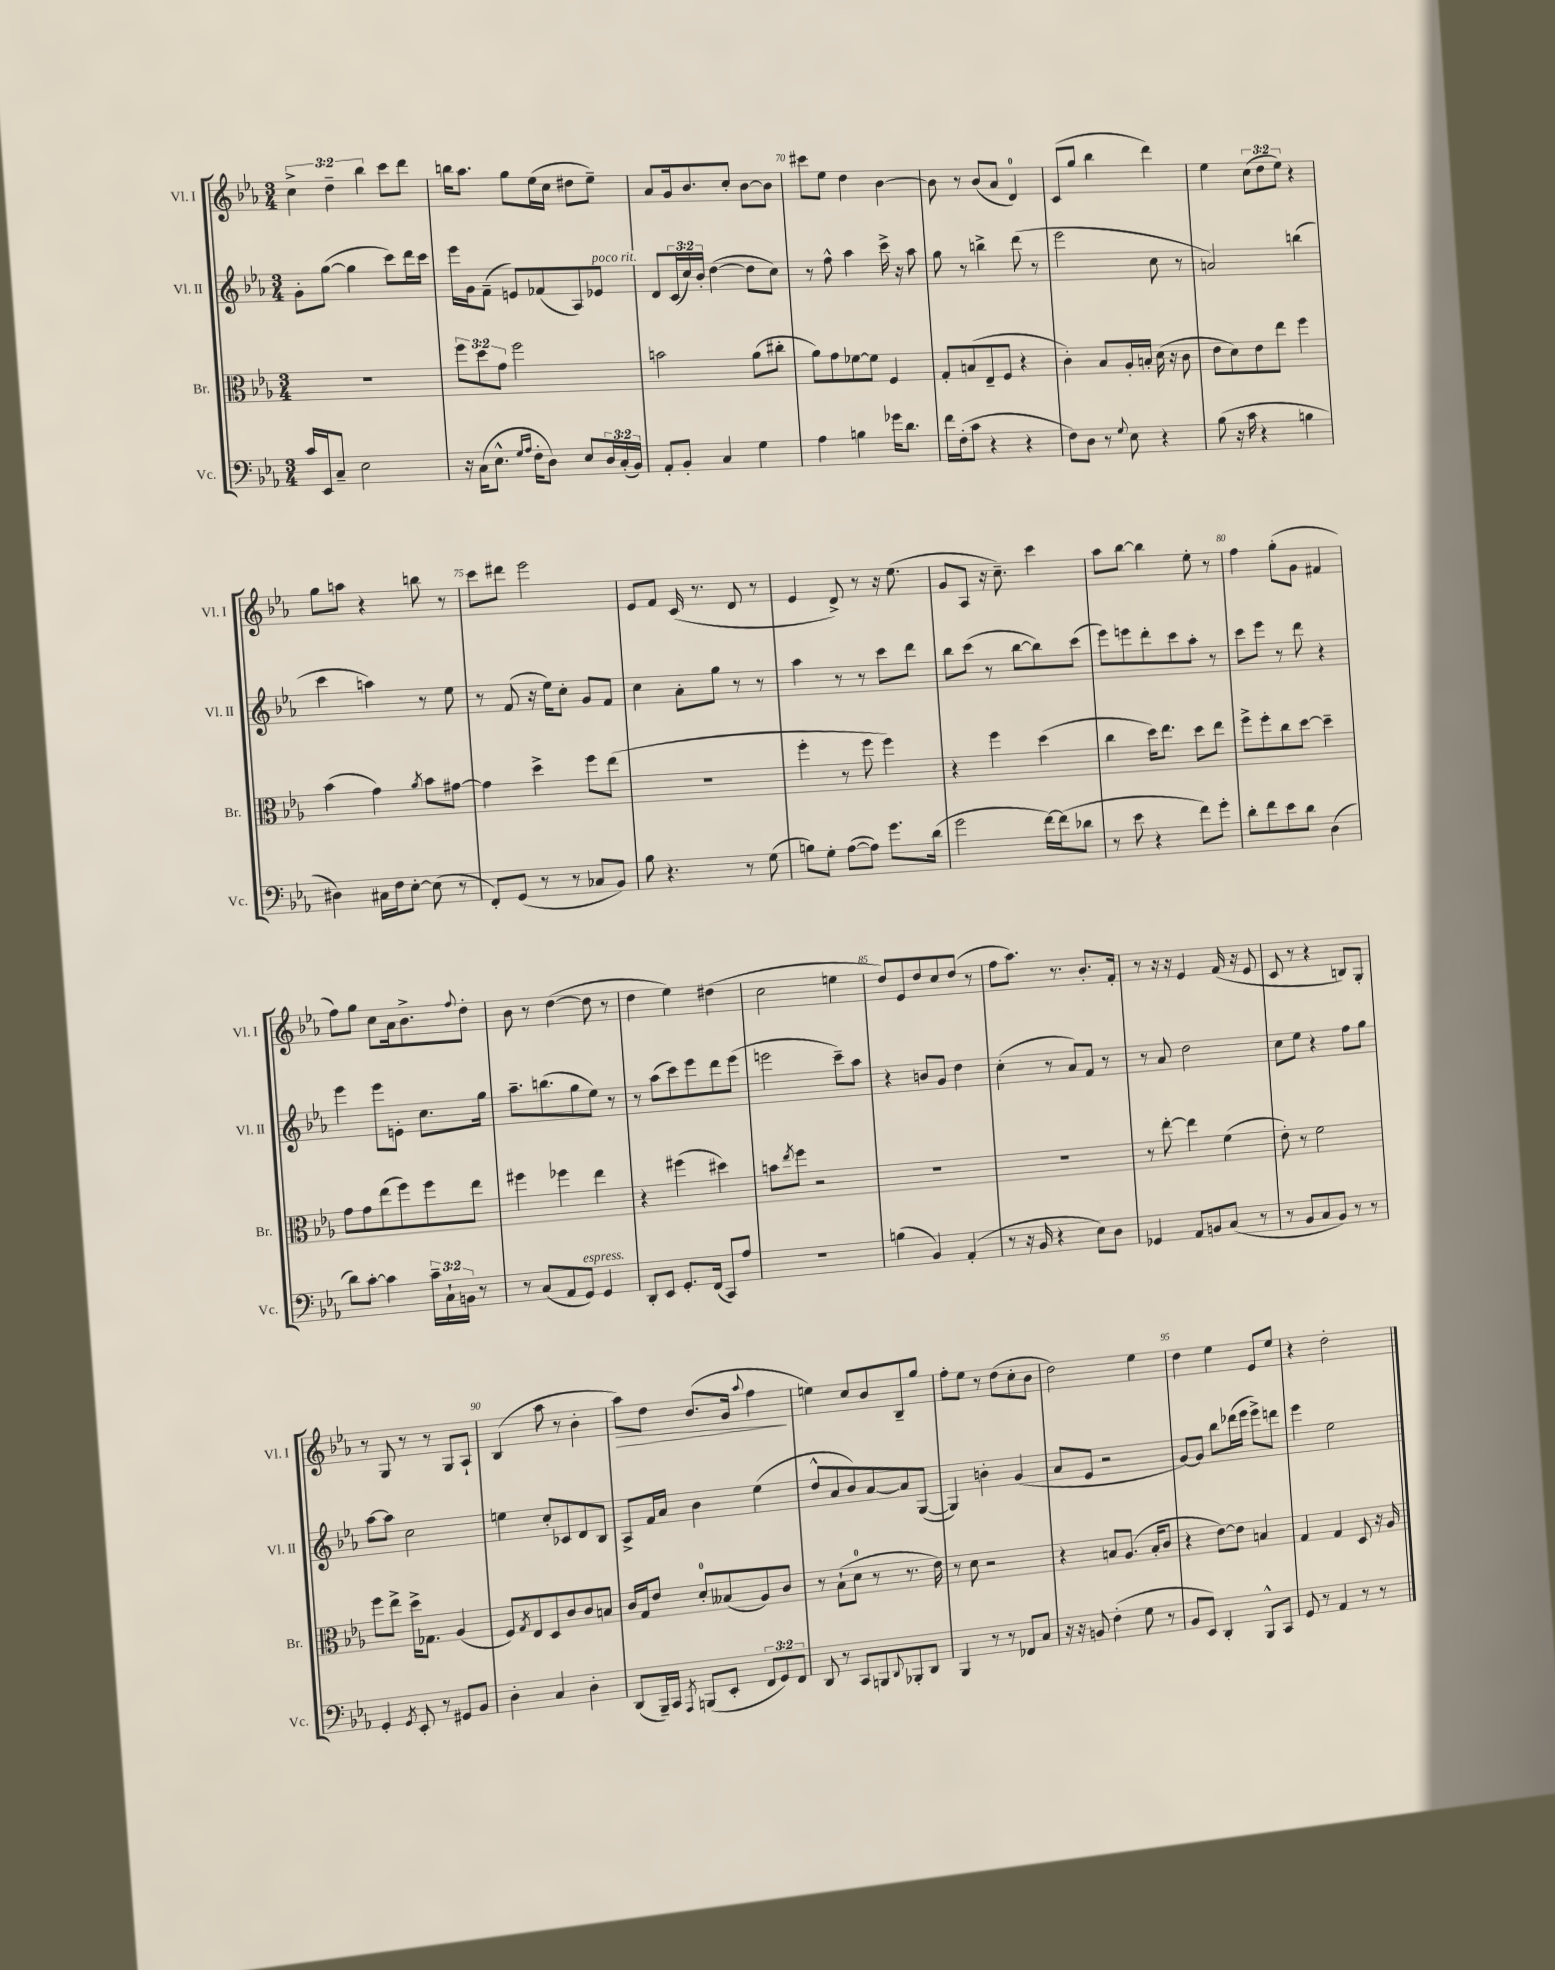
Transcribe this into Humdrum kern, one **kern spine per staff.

**kern	**kern	**kern	**kern
*staff4	*staff3	*staff2	*staff1
*clefF4	*clefC3	*clefG2	*clefG2
*k[b-e-a-]	*k[b-e-a-]	*k[b-e-a-]	*k[b-e-a-]
*M3/4	*M3/4	*M3/4	*M3/4
16c	2.r	8g'	6cc^
16EE-	.	.	.
8C~	.	([8gg	.
.	.	.	6dd~
2E-	.	4gg]	.
.	.	.	6bb-
.	.	8ccc)	8ccc
.	.	16ddd	8ddd
.	.	16ccc	.
=	=	=	=
16r	12ff	16eee-	16bb
(16C	.	16g	8.aa-
.	12dd	.	.
8.E-^^	.	(8f~	.
.	12g	.	.
.	2ff	8e)	8gg
16qqG	.	.	.
16qqA-	.	.	.
16F'	.	.	.
8D)	.	(8f-	(16ee-
.	.	.	16cc
8E-	.	8A-)	8dd#
24D	.	8e-	8ee-~)
(24C'	.	.	.
24BB-)	.	.	.
=	=	=	=
8AA-'	2b	8d	8a-
8BB-'	.	(24c	16g
.	.	24cc)	.
.	.	.	8.b-
.	.	24b-'	.
4C	.	([4dd	.
.	.	.	8cc'
4G	(8a-	8dd]	[8b-
.	8cc#'	8cc)	8b-]
=	=	=	=
4A-	8a-)	8r	8ccc#
.	8g	8ff^^	8ee-
4B	[8f-	4aa-	4dd
.	8f-]	.	.
16g-	4F	16ccc^	[4b-
8.d	.	16r	.
.	.	8aa-	.
=	=	=	=
16f	8G'	8gg	8b-]
(16F'	.	.	.
8c	(8B	8r	8r
4r	8E-~	4bb^	(8b-
.	8F	.	8a-
4r	4r	(8ddd	4d)
.	.	8r	.
=	=	=	=
8F)	4c')	2eee-	(8c
8D	.	.	8gg
8r	8B-	.	4bb-
8qqG	.	.	.
8E-	16A-'	.	.
.	16B'	.	.
4r	(16d	8cc	4ddd)
.	16r	.	.
.	8c	8r	.
=	=	=	=
(8B-	8e-	2a)	4ee-
16r	8d)	.	.
16c	.	.	.
4r	8e-	.	(12cc
.	.	.	12dd
.	8ee-	.	.
.	.	.	12ee-)
4B	4ff	(4bb	4r
=	=	=	=
4D#)	(4b-	4ccc	8gg
.	.	.	8aa
16C#	4g)	4aa)	4r
16F	.	.	.
[8E-'	.	.	.
.	8qa-	.	.
(8E-]	8b-	8r	8bb
8r	[8g#	8ee-	8r
=	=	=	=
8FF')	4g#]	8r	8ccc
(8GG	.	(8f	8ddd#
8r	4dd^	16r	2eee-
.	.	16ee-)	.
8r	.	8cc'	.
8C-	8ff	8g	.
8BB-)	(8ee-	8f	.
=	=	=	=
8B-	2.r	4cc	8e-
4.r	.	.	8f
.	.	8a-'	(16c
.	.	.	8.r
.	.	8gg	.
8r	.	8r	8d
(8G	.	8r	8r
=	=	=	=
8B)	4ff'	4aa-	4e-
8G'	.	.	.
([8A-	8r	8r	8d^)
8A-])	8ff	8r	8r
8.g	4ff)	8ccc	16r
.	.	.	(8.ee-
.	.	8ddd	.
(16d	.	.	.
=	=	=	=
2g	4r	8bb-	8g
.	.	(8ccc	8A-
.	4ff	8r	16r
.	.	.	8.cc~)
.	.	[8bb-	.
[16f)	(4dd	8bb-])	4ccc
(16f]	.	.	.
8d-	.	(8ccc	.
=	=	=	=
8r	4cc	8eee-)	8aa-
8e-	.	8eee	[8bb-
4r	16dd)	8ddd'	4bb-]
.	8.ee-	.	.
.	.	8ccc	.
8f)	8dd	8aa-'	8ee-'
8g'	8ee-	8r	8r
=	=	=	=
8d'	8ff^	8ccc	4ff
8f	8ff'	8eee-	.
8e-	8cc	8r	(8gg'
8d	[8dd	8ddd	8g
(4D	4dd~]	4r	4f#
=	=	=	=
8d)	8g	4eee-	8ff)
[8c'	8g	.	8gg
4c]	(8ee-	8eee-	8cc
.	8ff)	8e'	16a-
.	.	.	8.b-^
24c~	8ff	8.cc	.
24C`	.	.	.
24BB	.	.	.
.	.	.	8qqff
8r	8ee-	.	8dd'
.	.	16gg	.
=	=	=	=
8r	4ff#	8.aa-~	8b-
(8C	.	.	8r
.	.	(8.bb	.
8AA-	4ff-	.	([4dd
8GG)	.	8gg	.
4GG	4ee-	8ee-)	8dd]
.	.	8r	8r
=	=	=	=
8DD'	4r	8r	4dd
8EE-	.	(8aa-	.
8.GG'	(4ff#	8ccc)	4ee-)
.	.	8eee-	.
(16FF	.	.	.
8CC)	4dd#)	8ddd	(4dd#
8A-	.	(8eee-	.
=	=	=	=
2.r	8b	2eee	2cc
.	8qee-	.	.
.	8ff	.	.
.	2r	.	.
.	.	8ccc~)	4ee
.	.	8aa-	.
=	=	=	=
(4B	2.r	4r	8dd)
.	.	.	8e-
4BB-)	.	8b	8dd
.	.	8g	8cc
(4AA-'	.	4dd	(8dd
.	.	.	8r
=	=	=	=
8r	2.r	(4cc'	8ff
16r	.	.	8.aa-)
16BB-	.	.	.
4r	.	8r	.
.	.	.	8.r
.	.	8a-)	.
8E-)	.	8f	8.b-'
8D	.	8r	.
.	.	.	16f'
=	=	=	=
4GG-	8r	8r	8r
.	[8ee-'	8a-	16r
.	.	.	16r
8AA-	4ee-]	2dd	4e-
8BB	.	.	.
(8C	(4f	.	(16f
.	.	.	16r
8r	.	.	8e-
=	=	=	=
8r	8e-')	8cc	8c
8BB-	8r	8ee-	8r
8C	2f	4r	4r
8BB-)	.	.	.
8r	.	8ff	8B)
8r	.	8gg	8G'
=	=	=	=
4GG'	8ff	[8aa-	8r
.	8ee-^	8aa-]	8G
8qGG	.	.	.
8EE-'	16dd^	2cc	8r
.	8.G-	.	.
8r	.	.	8r
8GG#	(4A-	.	8G
8BB-	.	.	8A-`
=	=	=	=
4D'	8F)	4ee	(4B-
.	8qG	.	.
.	8E-	.	.
4C	8D	8cc'	8aa-
.	8c	8c-	8r
4D'	8c	8d	4b-'
.	8B	8B-	.
=	=	=	=
(8DD	16c	8A-^	8aa-)
.	16G	.	.
16BBB-~)	8e-	16f	8dd
16CC	.	16a-	.
8qAAA-	.	.	.
(8BBB	8d'	4b-	(8.b-
8EE-'	(8B--	.	.
.	.	.	16g
.	.	.	8qqaa-
12FF	8A-)	(4ee-	4ff
12GG)	.	.	.
.	8c	.	.
12FF	.	.	.
=	=	=	=
8DD	8r	8dd^^	4ee)
8r	(8B-`	8a-	.
8CC	8d	8b-)	8cc
8BBB	8r	[8a-	8b-
8qqDD	.	.	.
8BBB-'	8.r	8a-]	8B-~
8DD	.	([8G	8gg
.	16e-)	.	.
=	=	=	=
4BBB-	8r	4G])	8ff'
.	8d	.	8ee-
8r	2r	4b'	8r
8r	.	.	(8dd
8FF-	.	(4g	8cc'
8C	.	.	8b-
=	=	=	=
16r	4r	8a-	2dd)
16r	.	.	.
8BB	.	8e-	.
(4F'	8B	2r	.
.	(8.A-	.	.
8G	.	.	4ee-
.	16B'	.	.
8r	8c	.	.
=	=	=	=
8BB-	4r	[8g)	4dd
8EE-)	.	8g]	.
4DD'	[8e-)	8bb-	4ee-
.	8e-]	(16ddd-	.
.	.	16eee-	.
8BBB-^^	4B	8eee-^)	8e-
8CC	.	8ddd	8ee-
=	=	=	=
8GG	4G	4eee-	4r
8r	.	.	.
4AA-	4G	2ee-	2dd'
8r	8D	.	.
8r	16r	.	.
.	16A-	.	.
==	==	==	==
*-	*-	*-	*-
